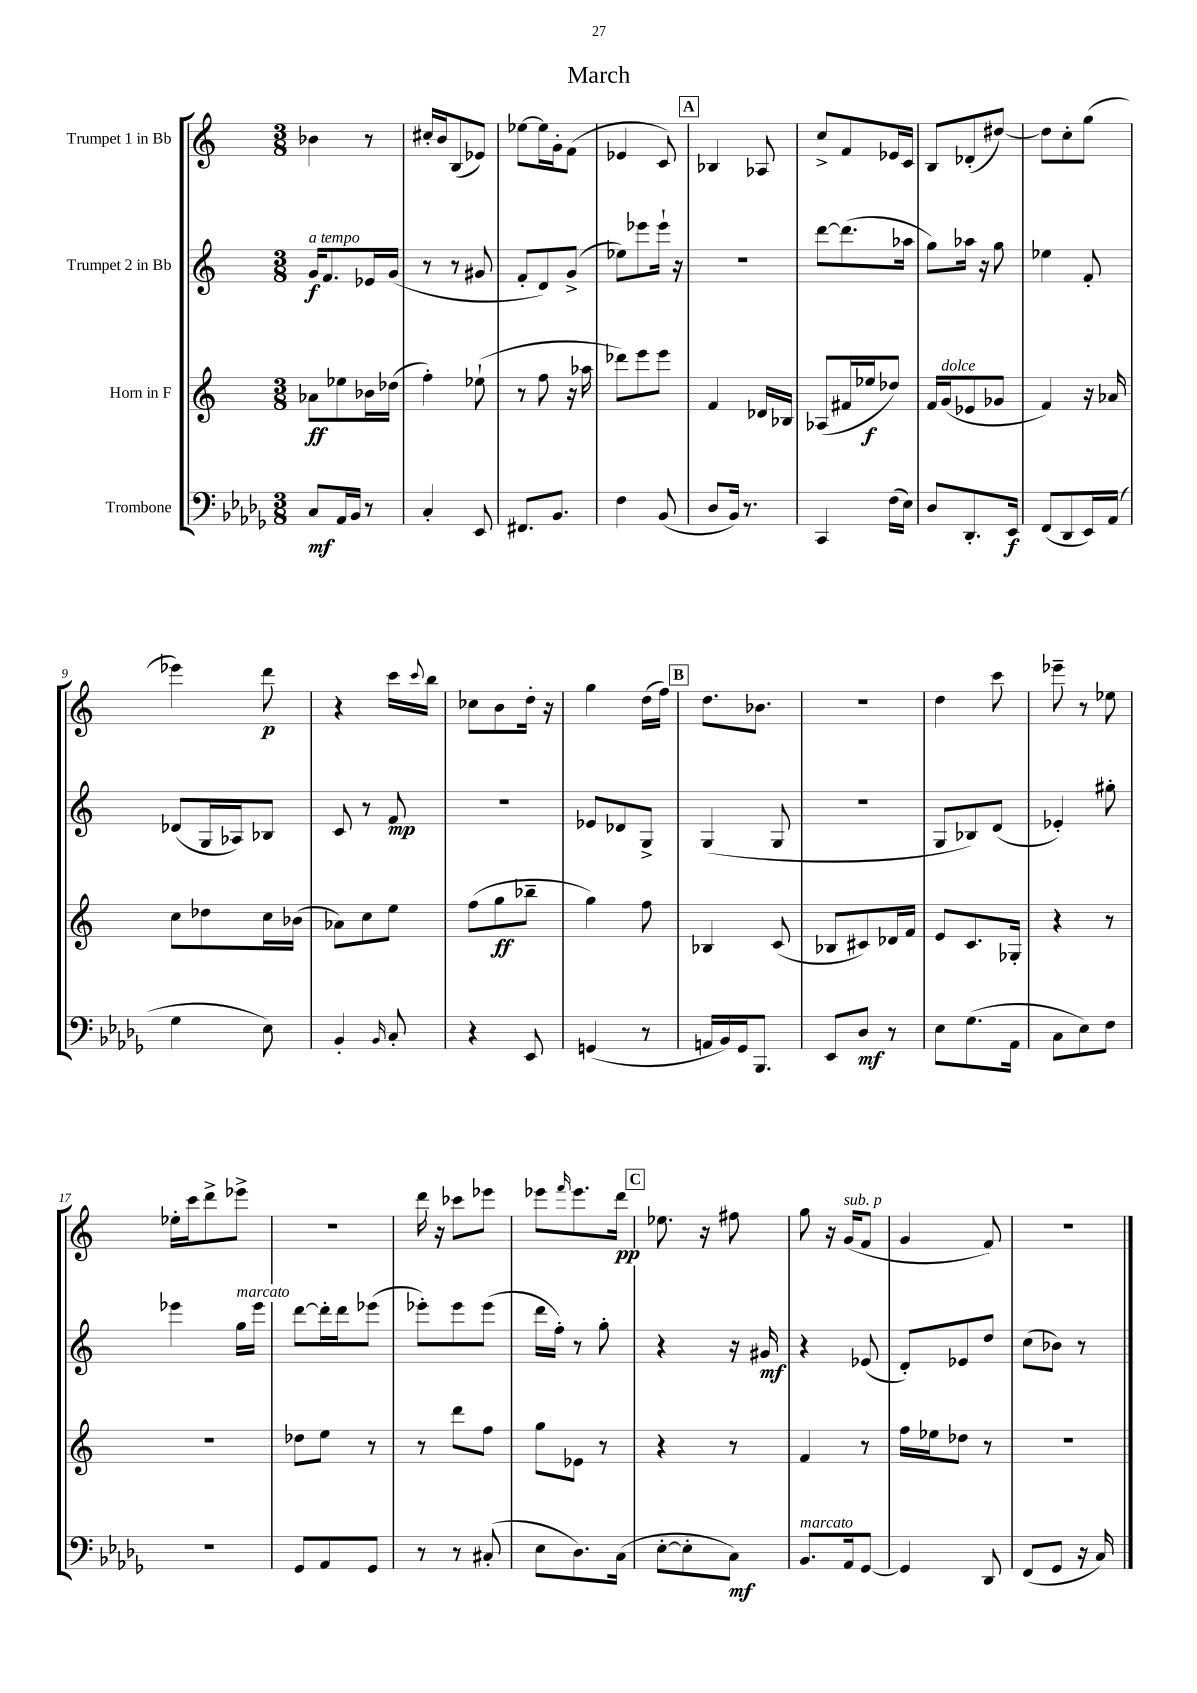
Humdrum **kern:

**kern	**dynam	**kern	**dynam	**kern	**dynam	**kern	**dynam
*part4	*part4	*part3	*part3	*part2	*part2	*part1	*part1
*staff4	*staff4	*staff3	*staff3	*staff2	*staff2	*staff1	*staff1
*I"Trombone	*	*I"Horn in F	*	*I"Trumpet 2 in Bb	*	*I"Trumpet 1 in Bb	*
*clefF4	*	*clefG2	*	*clefG2	*	*clefG2	*
*k[b-e-a-d-g-]	*	*k[]	*	*k[]	*	*k[]	*
*M3/8	*	*M3/8	*	*M3/8	*	*M3/8	*
=1	=1	=1	=1	=1	=1	=1	=1
!	!	!	!	!LO:TX:a:i:t=a tempo	!	!	!
8C/L	mf	8a-X\L	ff	16g/KL	f	4b-X\	.
.	.	.	.	8.f/	.	.	.
16AA-/L	.	8ee-X\	.	.	.	.	.
16BB-/JJ	.	.	.	.	.	.	.
8r	.	16b-X\L	.	16e-X/L	.	8r	.
.	.	(16dd-X\JJ	.	(16g/JJ	.	.	.
=2	=2	=2	=2	=2	=2	=2	=2
4C'/	.	4ff'\)	.	8r	.	16cc#X'/LL	.
.	.	.	.	.	.	16b/J	.
.	.	.	.	8r	.	(8B/	.
8EE-/	.	(8ee-X`\	.	8g#X/	.	8e-X/J)	.
=3	=3	=3	=3	=3	=3	=3	=3
8.FF#X/L	.	8r	.	8f'/L	.	[8ee-X\L	.
.	.	8ff\	.	8d/)	.	16ee-\L]	.
8.BB-/J	.	.	.	.	.	16g'\J	.
.	.	16r	.	(8g^/J	.	(8f\J	.
.	.	16aa-X\	.	.	.	.	.
=4	=4	=4	=4	=4	=4	=4	=4
4F\	.	8ddd-X\L)	.	8ee-X\L)	.	4e-X/	.
.	.	8eee\	.	8eee-X\	.	.	.
(8BB-/	.	8eee\J	.	16eee-`\Jk	.	8c/)	.
.	.	.	.	16r	.	.	.
!!LO:REH:place=s1:t=A
=5	=5	=5	=5	=5	=5	=5	=5
8D-/L	.	4f/	.	4.r	.	4B-X/	.
16BB-/Jk)	.	.	.	.	.	.	.
8.r	.	.	.	.	.	.	.
.	.	16d-X/LL	.	.	.	8A-X/	.
.	.	16B-X/JJ	.	.	.	.	.
=6	=6	=6	=6	=6	=6	=6	=6
4CC/	.	(8A-X/L	.	[8ddd\L	.	8cc^/L	.
.	.	16f#X/L	.	(8.ddd\]	.	8f/	.
.	.	16ee-X/J	f	.	.	.	.
(16F\LL	.	8dd-X/J)	.	.	.	16e-X/L	.
16E-\JJ)	.	.	.	16aa-X\Jk	.	16c/JJ	.
=7	=7	=7	=7	=7	=7	=7	=7
8D-/L	.	16f/LL	.	8gg\L)	.	8B/L	.
!	!	!LO:TX:a:i:t=dolce	!	!	!	!	!
.	.	(16g/J	.	.	.	.	.
8.DD-'/	.	8e-X/	.	16aa-X\Jk	.	(8d-X'/	.
.	.	.	.	16r	.	.	.
.	.	8g-X/J	.	8gg\	.	[8dd#X/J)	.
16EE-/Jk	f	.	.	.	.	.	.
=8	=8	=8	=8	=8	=8	=8	=8
(8FF/L	.	4f/)	.	4ee-X\	.	8dd#\L]	.
8DD-/	.	.	.	.	.	8cc'\	.
16EE-/L)	.	16r	.	8f'/	.	(8gg\J	.
(16AA-/JJ	.	16a-X/	.	.	.	.	.
!!LO:LB:g=z
=9	=9	=9	=9	=9	=9	=9	=9
4G-\	.	8cc\L	.	(8d-X/L	.	4eee-X\)	.
.	.	8dd-X\	.	16G/L	.	.	.
.	.	.	.	16A-X/J)	.	.	.
8E-\)	.	16cc\L	.	8B-X/J	.	8ddd\	p
.	.	(16b-X\JJ	.	.	.	.	.
=10	=10	=10	=10	=10	=10	=10	=10
4BB-'/	.	8a-X\L)	.	8c/	.	4r	.
.	.	8cc\	.	8r	.	.	.
16qqBB-/	.	.	.	.	.	.	.
8C'/	.	8ee\J	.	8f/	mp	16ccc\LL	.
.	.	.	.	.	.	8qqccc/	.
.	.	.	.	.	.	16bb\JJ	.
=11	=11	=11	=11	=11	=11	=11	=11
4r	.	(8ff\L	.	4.r	.	8cc-X\L	.
.	.	8gg\	ff	.	.	8b\	.
8EE-/	.	8bb-X~\J	.	.	.	16dd'\Jk	.
.	.	.	.	.	.	16r	.
=12	=12	=12	=12	=12	=12	=12	=12
(4GGn/	.	4gg\)	.	8e-X/L	.	4gg\	.
.	.	.	.	8d-X/	.	.	.
8r	.	8ff\	.	8G^/J	.	(16dd\LL	.
.	.	.	.	.	.	16ff\JJ)	.
!!LO:REH:place=s1:t=B
=13	=13	=13	=13	=13	=13	=13	=13
16AAn/LL	.	4B-X/	.	(4G/	.	8.dd\L	.
16BB-/)	.	.	.	.	.	.	.
16GG-/J	.	.	.	.	.	.	.
8.BBB-/J	.	.	.	.	.	8.b-X\J	.
.	.	(8c/	.	8G/	.	.	.
=14	=14	=14	=14	=14	=14	=14	=14
8EE-/L	.	8B-X/L	.	4.r	.	4.r	.
8D-/J	mf	8c#X/)	.	.	.	.	.
8r	.	16d-X/L	.	.	.	.	.
.	.	16f/JJ	.	.	.	.	.
=15	=15	=15	=15	=15	=15	=15	=15
8E-\L	.	8e/L	.	8G/L	.	4dd\	.
(8.G-\	.	8.c/	.	8B-X/)	.	.	.
.	.	.	.	(8d/J	.	8ccc\	.
16AA-\Jk	.	16G-X'/Jk	.	.	.	.	.
=16	=16	=16	=16	=16	=16	=16	=16
8C\L	.	4r	.	4e-X'/)	.	8eee-X~\	.
8E-\)	.	.	.	.	.	8r	.
8F\J	.	8r	.	8gg#X'\	.	8ee-X\	.
!!LO:LB:g=z
=17	=17	=17	=17	=17	=17	=17	=17
4.r	.	4.r	.	4eee-X\	.	16ee-X'\LL	.
.	.	.	.	.	.	16ccc\J	.
.	.	.	.	.	.	8ddd^\	.
!	!	!	!	!LO:TX:a:i:t=marcato	!	!	!
.	.	.	.	16gg\LL	.	8eee-X^\J	.
.	.	.	.	16eee-\JJ	.	.	.
=18	=18	=18	=18	=18	=18	=18	=18
8GG-/L	.	8dd-X\L	.	[8ddd\L	.	4.r	.
8AA-/	.	8ee\J	.	16ddd'\L]	.	.	.
.	.	.	.	16ddd\J	.	.	.
8GG-/J	.	8r	.	(8eee-X\J	.	.	.
=19	=19	=19	=19	=19	=19	=19	=19
8r	.	8r	.	8eee-X'\L)	.	16ddd\	.
.	.	.	.	.	.	16r	.
8r	.	8ddd\L	.	8eee-\	.	8ccc-X\L	.
(8C#X'/	.	8ff\J	.	(8eee-\J	.	8eee-X\J	.
=20	=20	=20	=20	=20	=20	=20	=20
8E-\L	.	8gg\L	.	16ddd\LL	.	8eee-X\L	.
.	.	.	.	16ff'\JJ)	.	.	.
.	.	.	.	.	.	16qqfff/	.
8.D-\)	.	8e-X\J	.	8r	.	8.eee-\	.
.	.	8r	.	8gg'\	.	.	.
(16C\Jk	.	.	.	.	.	16ddd\Jk	pp
!!LO:REH:place=s1:t=C
=21	=21	=21	=21	=21	=21	=21	=21
[8E-'\L	.	4r	.	4r	.	8.ee-X\	.
8E-'\]	.	.	.	.	.	.	.
.	.	.	.	.	.	16r	.
8C\J)	mf	8r	.	16r	.	8ff#X\	.
.	.	.	.	16g#X/	mf	.	.
=22	=22	=22	=22	=22	=22	=22	=22
!LO:TX:a:i:t=marcato	!	!	!	!	!	!	!
8.BB-/L	.	4f/	.	4r	.	8gg\	.
.	.	.	.	.	.	16r	.
!	!	!	!	!	!	!LO:TX:a:i:t=sub. p	!
16AA-/k	.	.	.	.	.	(16g/KL	.
[8GG-/J	.	8r	.	(8e-X/	.	8f/J	.
=23	=23	=23	=23	=23	=23	=23	=23
4GG-/]	.	16ff\LL	.	8d'/L)	.	4g/	.
.	.	16ee-X\J	.	.	.	.	.
.	.	8dd-X\J	.	8e-X/	.	.	.
8DD-/	.	8r	.	8dd/J	.	8f/)	.
=24	=24	=24	=24	=24	=24	=24	=24
(8FF/L	.	4.r	.	(8cc\L	.	4.r	.
8GG-/J	.	.	.	8b-X\J)	.	.	.
16r	.	.	.	8r	.	.	.
16C/)	.	.	.	.	.	.	.
==	==	==	==	==	==	==	==
*-	*-	*-	*-	*-	*-	*-	*-
